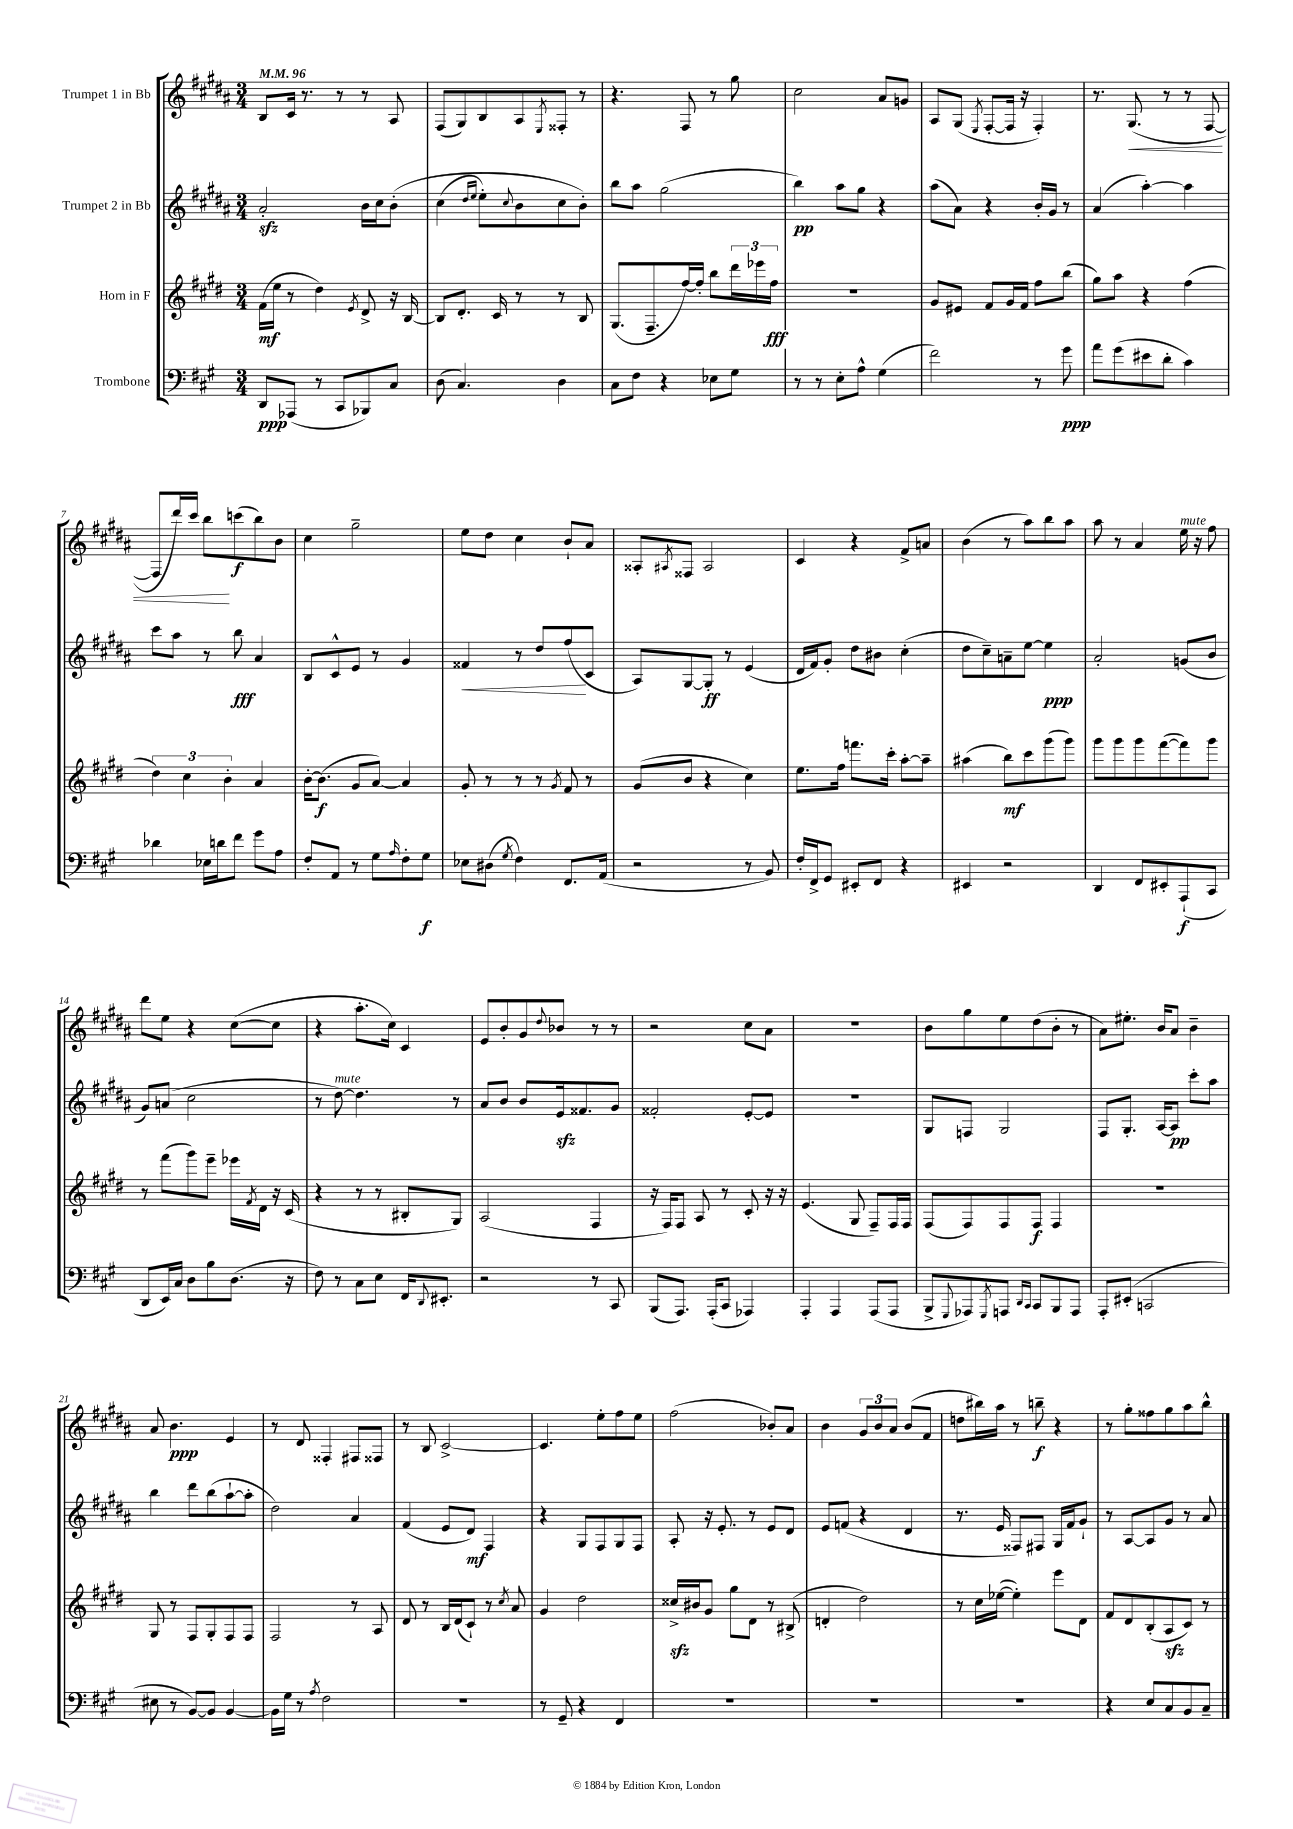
<<
\new StaffGroup <<
\new Staff = "s0" \with { instrumentName = "Trumpet 1 in Bb" } {
    \clef treble \key b \major \numericTimeSignature \time 3/4 \tempo 4 = 96
    b8 cis'16 r8. r8 r8 ais8 |
    fis8( gis8) b8 ais8 \acciaccatura { e8 } fisis8-. r8 |
    r4. fis8 r8 gis''8 |
    cis''2 ais'8 g'8 |
    ais8 gis8( \acciaccatura { e8 } fis8~-. fis16 r16 fis4-.) |
    r8. gis8.\<( r8 r8 fis8~ |
    fis8 dis'''16) cis'''16 b''8\! c'''8\f( b''8) b'8 |
    cis''4 gis''2-- |
    e''8 dis''8 cis''4 b'8-! ais'8 |
    aisis8-. \acciaccatura { ais8 } fisis8 ais2 |
    cis'4 r4 fis'8-> a'8 |
    b'4( r8 ais''8) b''8 ais''8 |
    ais''8 r8 ais'4 e''16^\markup { \italic "mute" } r16 fis''8 |
    dis'''8 e''8 r4 cis''8~( cis''8 |
    r4 ais''8.-. cis''16) cis'4 |
    e'8 b'8-. gis'8 \appoggiatura { dis''8 } bes'8 r8 r8 |
    r2 cis''8 ais'8 |
    R2. |
    b'8 gis''8 e''8 dis''8( b'8-. r8 |
    ais'8) eis''8.-. b'16 ais'8 b'4-- |
    ais'8 b'4.\ppp e'4 |
    r8 dis'8 fisis4-. fis8 fisis8 |
    r8 b8 cis'2~-> |
    cis'4. e''8-. fis''8 e''8 |
    fis''2( bes'8-.) ais'8 |
    b'4 \tuplet 3/2 { gis'8 b'8 ais'8 } b'8( fis'8 |
    d''8 bis''16) ais''16 r8 b''8--\f r4 |
    r8 gis''8-. fisis''8 gis''8 ais''8 b''8-^ \bar "|." |
}
\new Staff = "s1" \with { instrumentName = "Trumpet 2 in Bb" } {
    \clef treble \key b \major \numericTimeSignature \time 3/4
    ais'2-.\sfz b'16 cis''16 b'8-.\( |
    cis''4( \grace { dis''16 e''16 } e''8-.) \appoggiatura { cis''8 } b'8 cis''8 b'8-.\) |
    b''8 ais''8 gis''2( |
    b''4\pp) ais''8 gis''8 r4 |
    ais''8( ais'8) r4 b'16-. gis'16 r8 |
    ais'4( ais''4~-.) ais''4 |
    cis'''8 ais''8 r8 b''8\fff ais'4 |
    b8 cis'8-^ e'8 r8 gis'4 |
    fisis'4\< r8 dis''8 fis''8\!( cis'8 |
    ais8) gis8~ gis8-.\ff r8 e'4( |
    dis'16 fis'16) gis'8-. dis''8 bis'8 cis''4-.( |
    dis''8 cis''8--) a'8-- e''8~ e''4\ppp |
    ais'2-. g'8( b'8 |
    gis'8) a'8( cis''2 |
    r8 dis''8~^\markup { \italic "mute" }) dis''4. r8 |
    ais'8 b'8 b'8 e'16\sfz fisis'8. gis'8 |
    fisis'2-. e'8~-. e'8 |
    R2. |
    gis8 f8 gis2 |
    fis8 gis8.-. ais16~ ais8\pp cis'''8-. ais''8 |
    b''4 dis'''8 b''8( ais''8~-! ais''8-. |
    dis''2) ais'4 |
    fis'4( e'8 dis'8\mf) fis4 |
    r4 gis8 fis8 gis8 fis8 |
    ais8-. r16 e'8.-. r8 e'8 dis'8 |
    e'8 f'8( r4 dis'4 |
    r8. e'16 fisis8) fis8 gis16 fis'16 gis'8-! |
    r8 ais8~ ais8 gis'8 r8 ais'8 \bar "|." |
}
\new Staff = "s2" \with { instrumentName = "Horn in F" } {
    \clef treble \key e \major \numericTimeSignature \time 3/4
    fis'16\mf( e''16 r8 dis''4) \acciaccatura { e'8 } dis'8-> r16 b16~ |
    b8 dis'8.-. cis'16 r8 r8 b8 |
    gis8.( fis8.-- fis''16~) fis''16-. b''8 \tuplet 3/2 { dis'''16 ees'''16 fis''16\fff } |
    R2. |
    gis'8 eis'8 fis'8 gis'16 fis'16 fis''8 b''8( |
    gis''8) a''8 r4 fis''4( |
    \tuplet 3/2 { dis''4) cis''4 b'4-. } a'4 |
    b'16~-. b'8.\f( gis'8 a'8~) a'4 |
    gis'8-. r8 r8 r8 \acciaccatura { gis'8 } fis'8 r8 |
    gis'8( b'8 r4 cis''4) |
    e''8. fis''16 f'''8. cis'''16-. a''8~-. a''8-- |
    ais''4( b''8\mf) cis'''8 gis'''8( gis'''8) |
    gis'''8 gis'''8 gis'''8 fis'''8~( fis'''8) gis'''8 |
    r8 fis'''8( gis'''8) e'''8-- ees'''16 \acciaccatura { fis'8 } dis'16 r16 cis'16( |
    r4 r8 r8 bis8-. gis8) |
    a2( fis4 |
    r16 fis16) fis8 a8 r8 cis'8-. r16 r16 |
    e'4.( gis8 fis8--) fis16 fis16 |
    fis8( fis8) fis8 fis8\f fis4 |
    R2. |
    gis8 r8 fis8 gis8-. fis8 fis8 |
    fis2 r8 a8 |
    dis'8 r8 b16 dis'16( cis'8-!) r8 \acciaccatura { cis''8 } a'8 |
    gis'4 dis''2 |
    cisis''16->\sfz bis'16 gis'8 gis''8 dis'8 r8 bis8->( |
    d'4-. dis''2) |
    r8 cis''16 ees''16~( ees''4-.) e'''8 dis'8 |
    fis'8 dis'8 b8-.( a8\sfz cis'8) r8 \bar "|." |
}
\new Staff = "s3" \with { instrumentName = "Trombone" } {
    \clef bass \key a \major \numericTimeSignature \time 3/4
    d,8\ppp aes,,8( r8 cis,8 bes,,8) cis8 |
    d8( cis4.) d4 |
    cis8 fis8 r4 ees8 gis8 |
    r8 r8 e8-. a8-^ gis4( |
    fis'2) r8 gis'8\ppp |
    a'8 gis'8( eis'8 d'8-. cis'4) |
    des'4 ees16 d'16 fis'8 gis'8 a8 |
    fis8-. a,8 r8 gis8 \grace { a16 } fis8-. gis8\f |
    ees8 dis8( \acciaccatura { gis8 } fis4) fis,8. a,16( |
    r2 r8 b,8) |
    fis16-. fis,16-> gis,8 eis,8-. fis,8 r4 |
    eis,4 r2 |
    d,4 fis,8 eis,8-. a,,8-!\f( cis,8 |
    d,8 e,16) cis16 d8 b8 d8.( r16 |
    fis8) r8 cis8 e8 fis,16 \appoggiatura { d,8 } eis,8.-. |
    r2 r8 cis,8 |
    b,,8( a,,8.) a,,16-.( cis,8 aes,,4) |
    a,,4-. a,,4 a,,8( a,,8 |
    b,,8-> \appoggiatura { gis,,8 } aes,,8) \acciaccatura { gis,,8 } a,,8 \grace { d,16 cis,16 } cis,8 b,,8 a,,8 |
    a,,8-. eis,8-.( c,2 |
    eis8 r8 b,8~) b,8 b,4~ |
    b,16 gis16 r8 \acciaccatura { a8 } fis2 |
    R2. |
    r8 gis,8-- r4 fis,4 |
    R2. |
    R2. |
    R2. |
    r4 e8 cis8 b,8 cis8-- \bar "|." |
}
>>
>>
